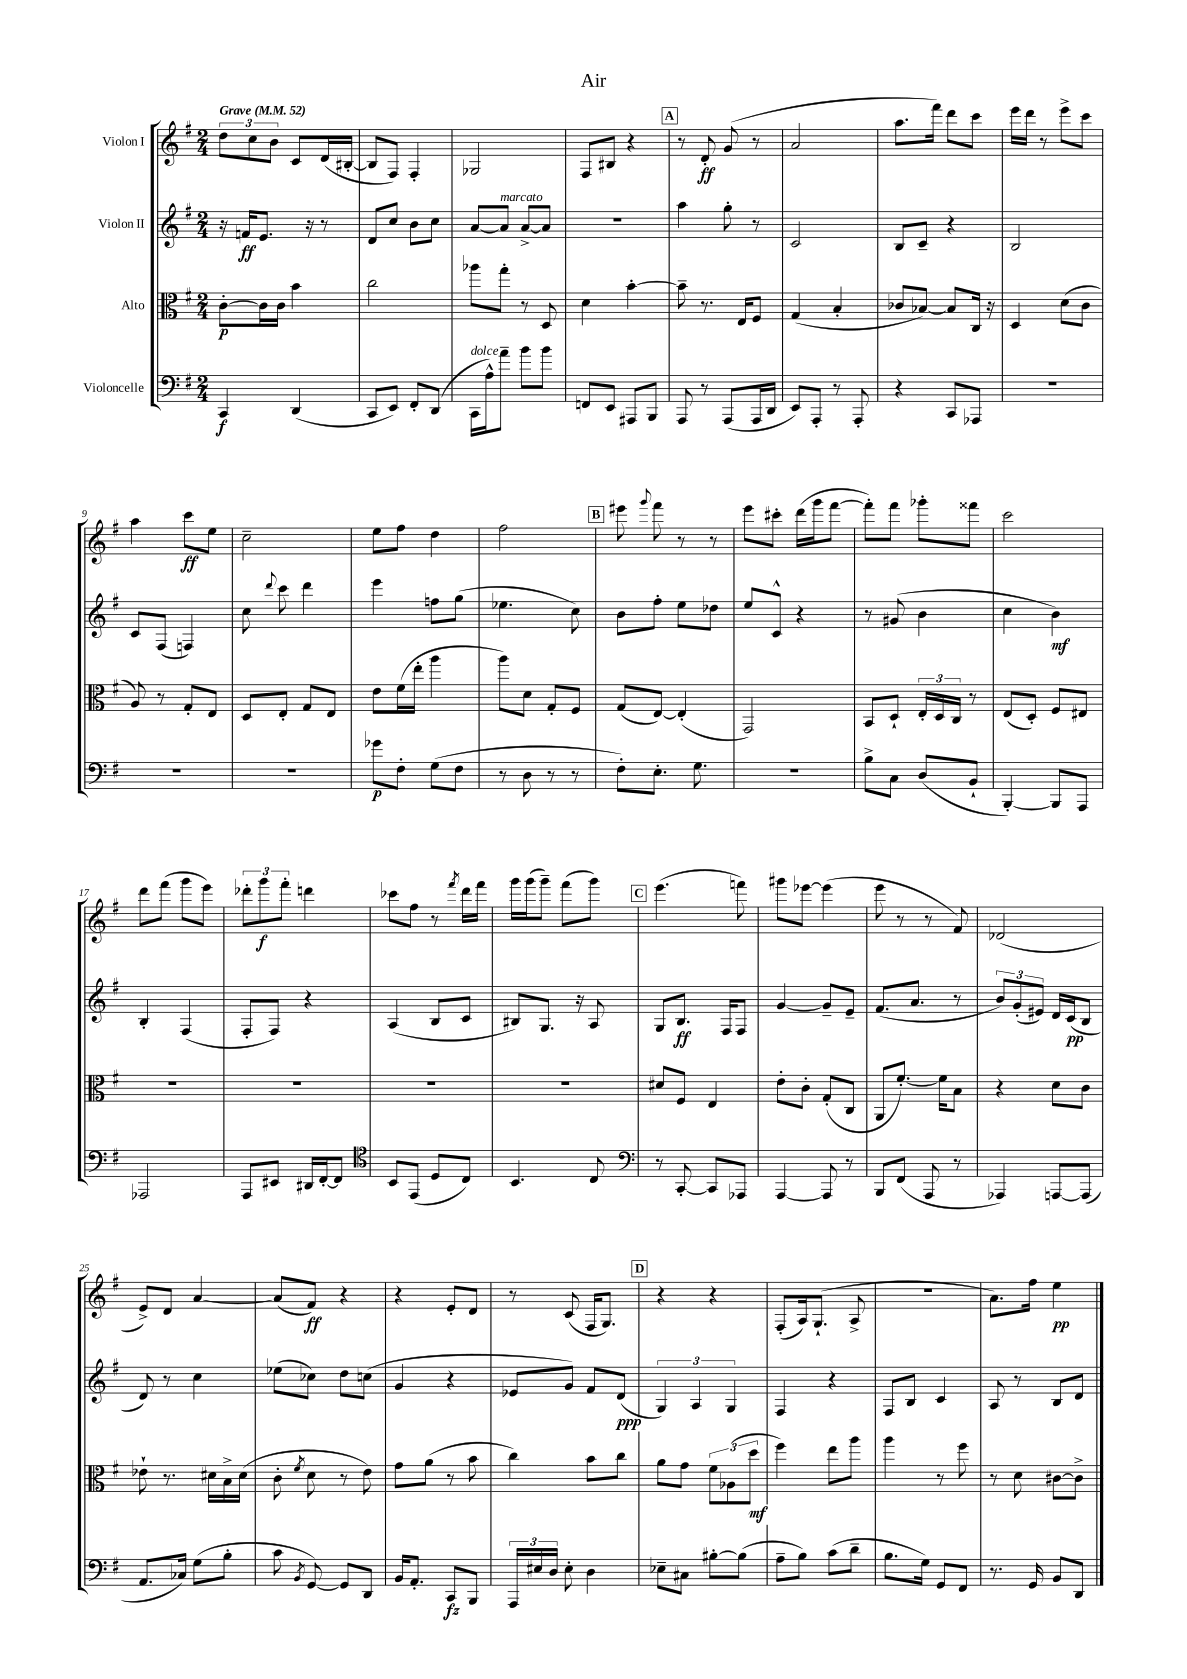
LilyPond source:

\header { title = "Air" }
<<
\new StaffGroup <<
\new Staff = "s0" \with { instrumentName = "Violon I" } {
    \clef treble \key g \major \numericTimeSignature \time 2/4 \tempo "Grave" 4 = 52
    \autoBeamOff \tuplet 3/2 { d''8[ c''8 b'8] } c'8[ d'16( bis16]~-. |
    bis8[ fis8]) fis4-. |
    ges2 |
    fis8[ bis8] r4 |
    \mark \markup { \box "A" } r8 d'8-.\ff g'8( r8 |
    a'2 |
    a''8.[ fis'''16]) d'''8[ c'''8] |
    e'''16[ d'''16] r8 e'''8[-> c'''8] |
    a''4 c'''8[\ff e''8] |
    c''2-- |
    e''8[ fis''8] d''4 |
    fis''2 |
    \mark \markup { \box "B" } eis'''8 \appoggiatura { g'''8 } fis'''8 r8 r8 |
    e'''8[ cis'''8]-. d'''16[( g'''16 fis'''8]~ |
    fis'''8[-.) fis'''8] ges'''8[-. fisis'''8] |
    c'''2 |
    d'''8[ fis'''8]( g'''8[ e'''8]) |
    \tuplet 3/2 { des'''8[-. g'''8\f fis'''8]-. } d'''4 |
    ces'''8[ fis''8] r8 \acciaccatura { fis'''8 } d'''16[ fis'''16] |
    g'''16[ g'''16( g'''8]--) fis'''8[( g'''8]) |
    \mark \markup { \box "C" } e'''4.( f'''8) |
    gis'''8[ ees'''8]~ ees'''4( |
    e'''8 r8 r8 fis'8) |
    des'2( |
    e'8[->) d'8] a'4~ |
    a'8[( fis'8]\ff) r4 |
    r4 e'8[-. d'8] |
    r8 c'8( fis16[ g8.]) |
    \mark \markup { \box "D" } r4 r4 |
    fis8[-.( a16) g8.]-!( a8-> |
    r2 |
    a'8.[) fis''16] e''4\pp \bar "|." |
}
\new Staff = "s1" \with { instrumentName = "Violon II" } {
    \clef treble \key g \major \numericTimeSignature \time 2/4
    \autoBeamOff r16 f'16[\ff e'8.] r16 r8 |
    d'8[ c''8] b'8[ c''8] |
    a'8[~ a'8]^\markup { \italic "marcato" } a'8[~-> a'8] |
    r2 |
    \mark \markup { \box "A" } a''4 g''8-. r8 |
    c'2 |
    b8[ c'8]-- r4 |
    b2 |
    c'8[ fis8]( f4) |
    c''8 \appoggiatura { d'''8 } c'''8 d'''4 |
    e'''4 f''8[ g''8]( |
    ees''4. c''8) |
    \mark \markup { \box "B" } b'8[ fis''8]-. e''8[ des''8] |
    e''8[ c'8]-^ r4 |
    r8 gis'8( b'4 |
    c''4 b'4\mf) |
    b4-. fis4( |
    fis8[-. fis8]) r4 |
    a4( b8[ c'8] |
    bis8[) g8.] r16 a8 |
    \mark \markup { \box "C" } g8[ b8.]\ff fis16[ fis8] |
    g'4~ g'8[-- e'8]-- |
    fis'8.[( a'8.] r8 |
    \tuplet 3/2 { b'8[) g'8-.( eis'8]) } d'16[ c'16\pp( b8] |
    d'8) r8 c''4 |
    ees''8[( ces''8]) d''8[ c''8]( |
    g'4 r4 |
    ees'8[ g'8]) fis'8[ d'8]\ppp( |
    \mark \markup { \box "D" } \tuplet 3/2 { g4) a4 g4 } |
    fis4 r4 |
    fis8[ b8] c'4 |
    a8 r8 b8[ d'8] \bar "|." |
}
\new Staff = "s2" \with { instrumentName = "Alto" } {
    \clef alto \key g \major \numericTimeSignature \time 2/4
    \autoBeamOff c'8[~-.\p c'16 c'16] b'4 |
    c''2 |
    aes''8[ g''8]-. r8 d8 |
    d'4 b'4~-. |
    \mark \markup { \box "A" } b'8-- r8. e16[ fis8] |
    g4( b4-. |
    ces'8[ bes8]~) bes8[ c16] r16 |
    d4 d'8[( c'8] |
    a8) r8 g8[-. e8] |
    d8[ e8]-. g8[ e8] |
    e'8[ fis'16( e''16]-. a''4 |
    a''8[) d'8] g8[-. fis8] |
    \mark \markup { \box "B" } g8[( e8]~) e4-.( |
    g,2) |
    b,8[ d8]-! \tuplet 3/2 { e16[-. d16 c16] } r8 |
    e8[( d8]-.) fis8[ eis8] |
    R2 |
    R2 |
    R2 |
    R2 |
    \mark \markup { \box "C" } dis'8[ fis8] e4 |
    e'8[-. c'8]-. g8[-.( c8] |
    a,8[ fis'8.]~-.) fis'16[ b8] |
    r4 d'8[ c'8] |
    ees'8-! r8. dis'16[ b16-> dis'16]( |
    c'8-. \acciaccatura { fis'8 } d'8 r8 e'8) |
    g'8[ a'8]( r8 b'8 |
    c''4) b'8[ c''8] |
    \mark \markup { \box "D" } a'8[ g'8] \tuplet 3/2 { fis'8[ aes8( d''8]\mf } |
    fis''4) e''8[ a''8] |
    a''4 r8 fis''8 |
    r8 d'8 cis'8[~ cis'8]-> \bar "|." |
}
\new Staff = "s3" \with { instrumentName = "Violoncelle" } {
    \clef bass \key g \major \numericTimeSignature \time 2/4
    \autoBeamOff c,4\f d,4( |
    c,8[ e,8]) fis,8[-. d,8]( |
    c,16[^\markup { \italic "dolce" } a16-^) a'8]-- b'8[ b'8] |
    f,8[ e,8] ais,,8[ b,,8] |
    \mark \markup { \box "A" } a,,8 r8 a,,8[( a,,16 d,16] |
    e,8[) a,,8]-. r8 a,,8-. |
    r4 c,8[ aes,,8] |
    R2 |
    R2 |
    R2 |
    ges'8[\p fis8]-. g8[( fis8] |
    r8 d8 r8 r8 |
    \mark \markup { \box "B" } fis8[-.) e8.]-. g8. |
    R2 |
    b8[-> c8] d8[( b,8]-! |
    b,,4~-.) b,,8[ a,,8] |
    aes,,2 |
    a,,8[ eis,8] dis,16[ fis,16~-. fis,8] |
    \clef tenor b,8[ e,8]( d8[ c8]) |
    b,4. c8 |
    \mark \markup { \box "C" } \clef bass r8 c,8~-. c,8[ aes,,8] |
    a,,4~ a,,8 r8 |
    b,,8[ fis,8]( a,,8 r8 |
    aes,,4) a,,8[~ a,,8]( |
    a,8.[ ces16]) g8[( b8]-. |
    c'8 \acciaccatura { b,8 } g,8~) g,8[ d,8] |
    b,16[ a,8.]-. c,8[\fz b,,8] |
    \tuplet 3/2 { a,,16[ eis16 d16] } eis8-. d4 |
    \mark \markup { \box "D" } ees8[-- cis8] bis8[~-. bis8]( |
    a8[-- b8]) c'8[( d'8]-- |
    b8.[ g16]) g,8[ fis,8] |
    r8. g,16 b,8[ d,8] \bar "|." |
}
>>
>>
